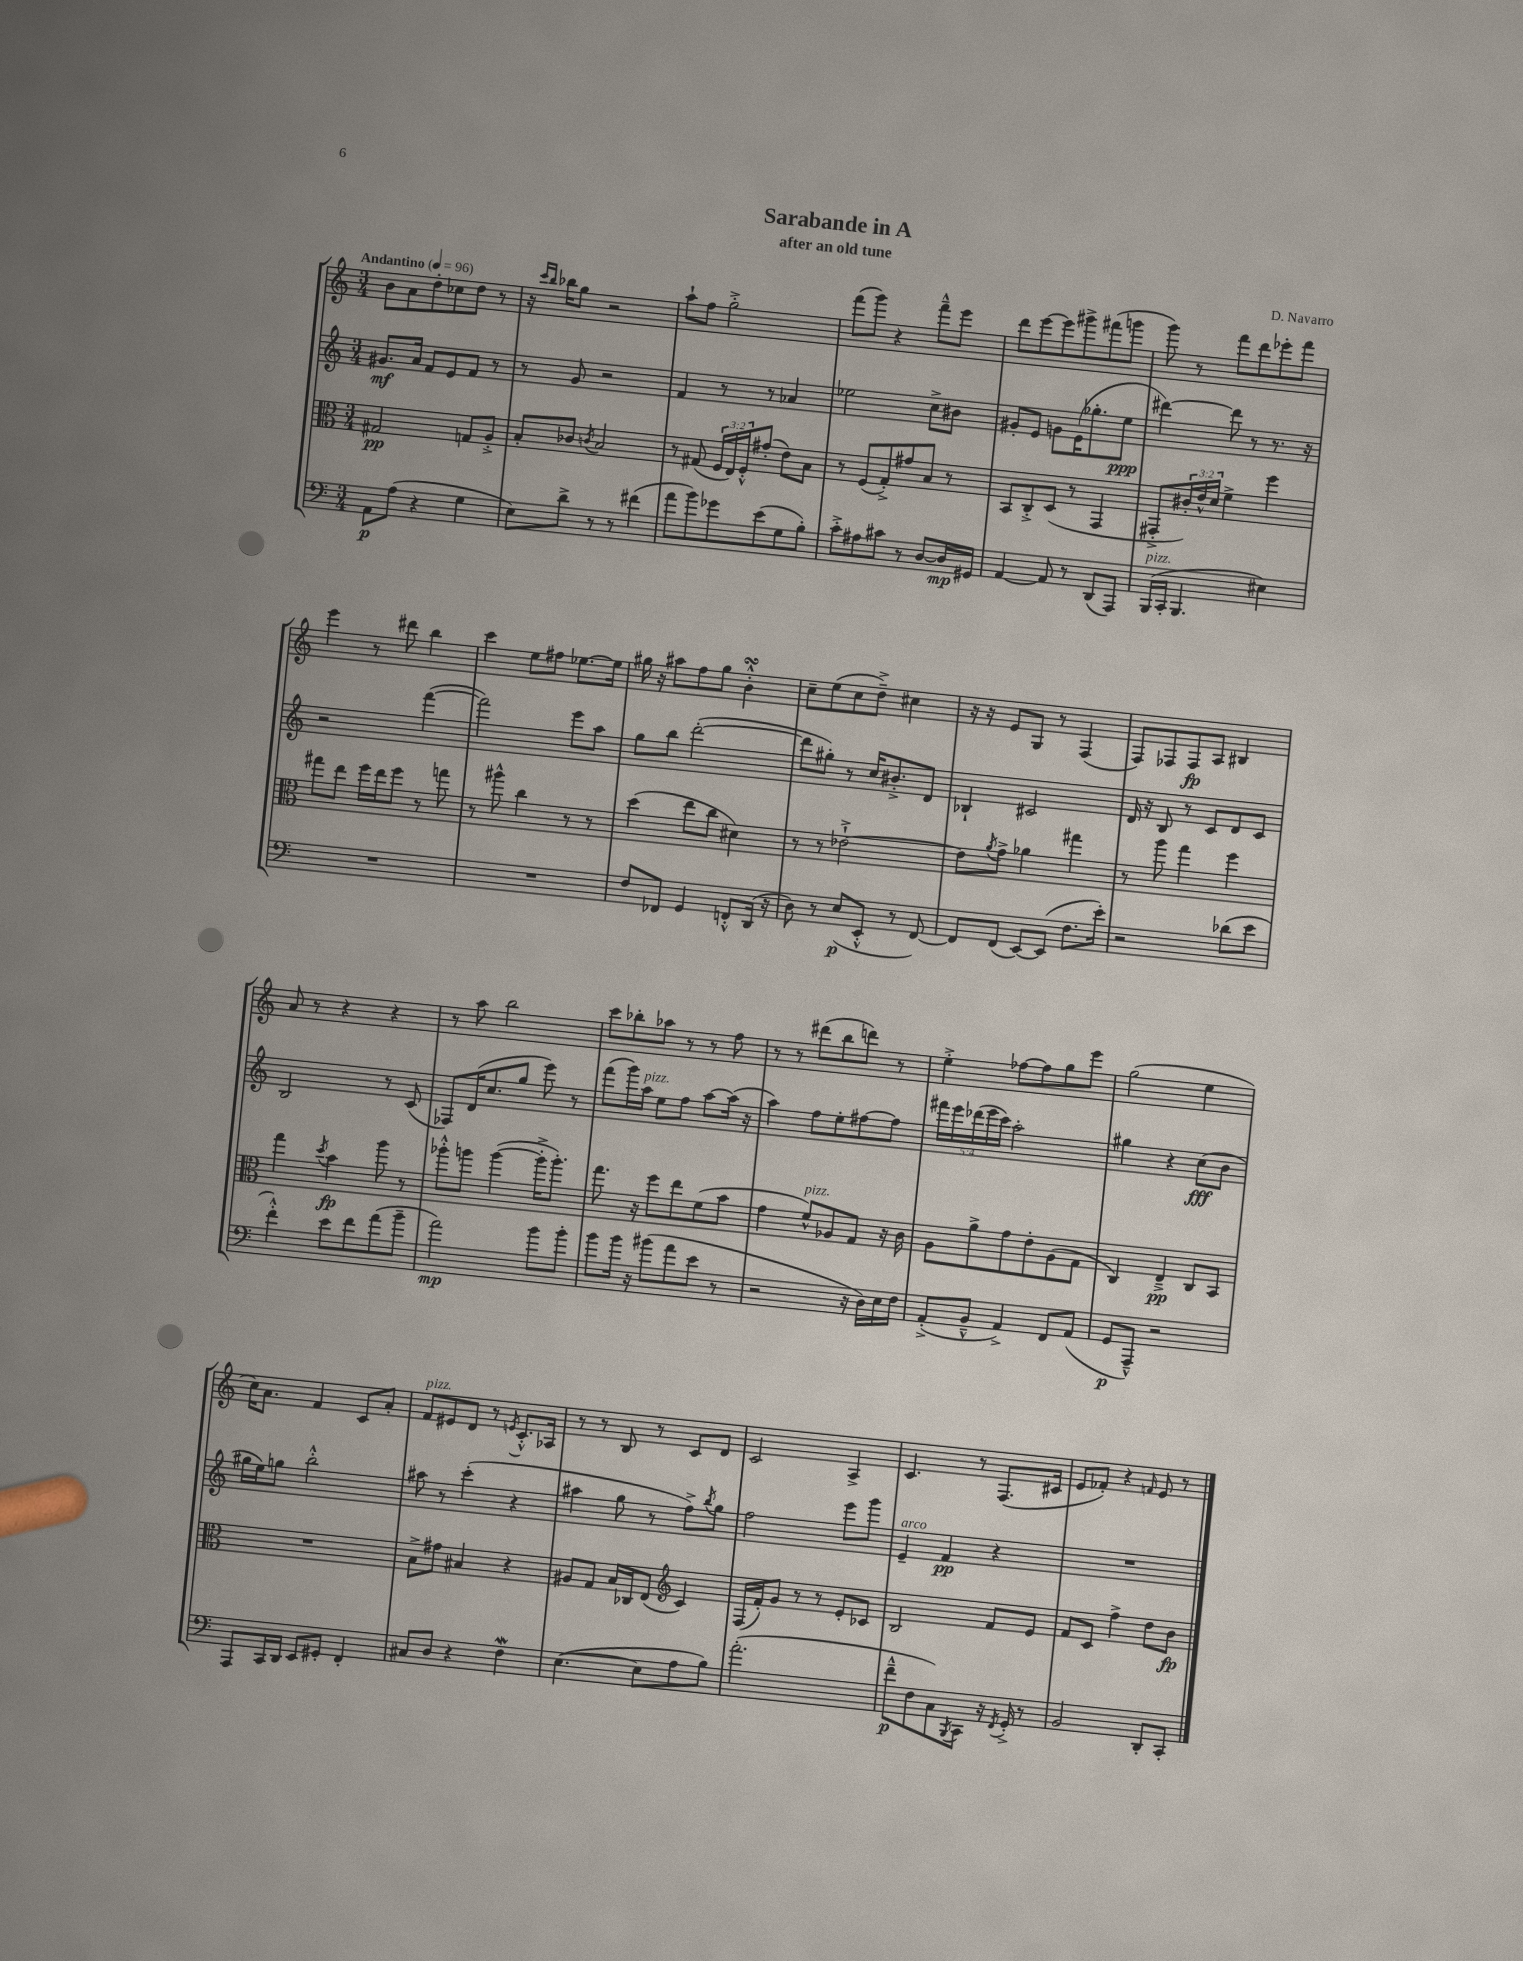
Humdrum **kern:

**kern	**dynam	**kern	**dynam	**kern	**dynam	**kern	**dynam
*part4	*part4	*part3	*part3	*part2	*part2	*part1	*part1
*staff4	*staff4	*staff3	*staff3	*staff2	*staff2	*staff1	*staff1
*clefF4	*	*clefC3	*	*clefG2	*	*clefG2	*
*k[]	*	*k[]	*	*k[]	*	*k[]	*
*M3/4	*	*M3/4	*	*M3/4	*	*M3/4	*
*MM96	*	*MM96	*	*MM96	*	*MM96	*
=1	=1	=1	=1	=1	=1	=1	=1
!	!	!	!	!	!	!LO:TX:a:B:t=Andantino	!
8AA\L	p	2G#X/	pp	8.g#X/L	mf	8b\L	.
(8A\J	.	.	.	.	.	8a\	.
.	.	.	.	16a/Jk	.	.	.
4r	.	.	.	8f/L	.	8dd'\	.
.	.	.	.	8e/	.	8cc-X\	.
4G\	.	8Gn/L	.	8f/J	.	8dd\J	.
.	.	8A'^/J	.	8r	.	8r	.
=2	=2	=2	=2	=2	=2	=2	=2
8E\L)	.	8B'/L	.	8r	.	16r	.
.	.	.	.	.	.	16qqccc/LL	.
.	.	.	.	.	.	16qqbb/JJ	.
.	.	.	.	.	.	16bb-X\KL	.
8d^\J	.	8c-X/J	.	8g/	.	8gg\J	.
.	.	8qcn/	.	.	.	.	.
8r	.	2B/	.	2r	.	2r	.
8r	.	.	.	.	.	.	.
(4f#X\	.	.	.	.	.	.	.
=3	=3	=3	=3	=3	=3	=3	=3
8a\L	.	8r	.	4f/	.	8aa`\L	.
8b\)	.	(8G#X/	.	.	.	8ff\J	.
8g-X\	.	24F/LL	.	8r	.	2gg'^\	.
.	.	24E/)	.	.	.	.	.
.	.	24F'^^/J	.	.	.	.	.
(8e\	.	(8g#X'/J	.	8r	.	.	.
8G\	.	8e\L)	.	4a-X/	.	.	.
8B'\J)	.	8B\J	.	.	.	.	.
=4	=4	=4	=4	=4	=4	=4	=4
8c'^\L	.	8r	.	2ee-X\	.	(8fff\L	.
8A#X\	.	(8F/L	.	.	.	8ggg\J)	.
8c#X\J	.	8G'^/)	.	.	.	4r	.
8r	.	8g#X/	.	.	.	.	.
[8D/L	.	8B/J	.	8cc^\L	.	8fff~^^\L	.
16D/L]	mp	8r	.	8b#X\J	.	8eee\J	.
16GG#X/JJ	.	.	.	.	.	.	.
=5	=5	=5	=5	=5	=5	=5	=5
[4AA/	.	8BB/L	.	8g#X'/L	.	8ddd\L	.
.	.	8C'^/	.	8e/J	.	[8eee\	.
8AA/]	.	(8D/J	.	8gn\L	.	8eee\]	.
8r	.	8r	.	(16e\K	.	8ggg#X^\	.
.	.	.	.	8.gg-X'\	.	.	.
(8DD/L	.	4GG/	.	.	.	(8fff#X\	.
8AAA/J)	.	.	.	8ee\J	ppp	8gggn\J	.
=6	=6	=6	=6	=6	=6	=6	=6
!LO:TX:a:i:t=pizz.	!	!	!	!	!	!	!
(16BBB/LL	.	8GG#X'^/L	.	[4ddd#X\)	.	8ggg\)	.
16CC'/JJ	.	.	.	.	.	.	.
4.BBB/	.	24c#X'/L)	.	.	.	8r	.
.	.	24e^^/	.	.	.	.	.
.	.	24d/JJ	.	.	.	.	.
.	.	4f^\	.	8ddd#\]	.	8fff\L	.
.	.	.	.	8r	.	8ddd\	.
4E#X\)	.	4ff\	.	8.r	.	8eee-X'\	.
.	.	.	.	.	.	8fff\J	.
.	.	.	.	16r	.	.	.
!!LO:LB:g=z
=7	=7	=7	=7	=7	=7	=7	=7
2.r	.	8gg#X\L	.	2r	.	4eee\	.
.	.	8ee\J	.	.	.	.	.
.	.	16ff\LL	.	.	.	8r	.
.	.	16ee\J	.	.	.	.	.
.	.	8ff\J	.	.	.	8ddd#X\	.
.	.	8r	.	([4fff\	.	4bb\	.
.	.	8ggn\	.	.	.	.	.
=8	=8	=8	=8	=8	=8	=8	=8
2.r	.	8r	.	2fff\])	.	4ccc\	.
.	.	8aa#X^^\	.	.	.	.	.
.	.	4cc\	.	.	.	8ee\L	.
.	.	.	.	.	.	8ff#X\J	.
.	.	8r	.	8eee\L	.	[8.ee-X\L	.
.	.	8r	.	8aa\J	.	.	.
.	.	.	.	.	.	16ee-\Jk]	.
=9	=9	=9	=9	=9	=9	=9	=9
8F/L	.	(4dd\	.	8gg\L	.	16gg#X\	.
.	.	.	.	.	.	16r	.
8FF-X/J	.	.	.	8bb\J	.	8aa#X\L	.
4GG/	.	8ee\L	.	([2ddd'\	.	8ff\	.
.	.	8cc\J	.	.	.	8gg#\J	.
8FFn'^^/L	.	4d#X\)	.	.	.	4bsSsS'^^\	.
(16DD/Jk	.	.	.	.	.	.	.
16r	.	.	.	.	.	.	.
=10	=10	=10	=10	=10	=10	=10	=10
8D\)	.	8r	.	8ddd\L]	.	8cc~\L	.
8r	.	8r	.	8gg#X'\J)	.	(8ee\	.
(8E/L	p	[2e-X`^\	.	8r	.	8cc\	.
8EE'^^/J	.	.	.	16cc/KL	.	8dd~^\J)	.
.	.	.	.	8.b#X'^/	.	.	.
8r	.	.	.	.	.	4cc#X\	.
[8FF/)	.	.	.	8d/J	.	.	.
=11	=11	=11	=11	=11	=11	=11	=11
8FF/L]	.	8e-\L]	.	4B-X`/	.	16r	.
.	.	.	.	.	.	16r	.
.	.	8qa/	.	.	.	.	.
(8FF/J	.	8g^\J	.	.	.	8e/L	.
[8EE/L)	.	4a-X\	.	2c#X/	.	8G/J	.
(8EE/J]	.	.	.	.	.	8r	.
8.F\L	.	4gg#X\	.	.	.	(4F/	.
16e'\Jk)	.	.	.	.	.	.	.
=12	=12	=12	=12	=12	=12	=12	=12
2r	.	8r	.	16d/	.	8F/L)	.
.	.	.	.	16r	.	.	.
.	.	8aa\	.	8B/	.	8F-X/	.
.	.	4gg\	.	8r	.	8F-/	fp
.	.	.	.	8c/L	.	8A/J	.
(8d-X\L	.	4ff\	.	8d/	.	4B#X/	.
8e\J	.	.	.	8c/J	.	.	.
!!LO:LB:g=z
=13	=13	=13	=13	=13	=13	=13	=13
4f'^^\)	.	4gg\	.	2B/	.	8a/	.
.	.	.	.	.	.	8r	.
.	.	8qdd/	.	.	.	.	.
8e\L	.	4b\	fp	.	.	4r	.
8f\	.	.	.	.	.	.	.
(8a\	.	8aa\	.	8r	.	4r	.
8b~\J	.	8r	.	(8c/	.	.	.
=14	=14	=14	=14	=14	=14	=14	=14
2a\)	mp	8aa-X'^^\L	.	8F-X/L)	.	8r	.
.	.	8aan\J	.	(16d/K	.	8aa\	.
.	.	.	.	8.cc/	.	.	.
.	.	([4aa\	.	.	.	2bb\	.
.	.	.	.	8gg/J	.	.	.
8b\L	.	16aa'^\KL]	.	8eee\)	.	.	.
.	.	8.aa'\J)	.	.	.	.	.
8b'\J	.	.	.	8r	.	.	.
=15	=15	=15	=15	=15	=15	=15	=15
8b\L	.	8.gg\	.	(8fff\L	.	8ccc\L	.
16b\Jk	.	.	.	16ggg\L)	.	8bb-X'\	.
!	!	!	!	!LO:TX:a:i:t=pizz.	!	!	!
16r	.	16r	.	16aa\JJ	.	.	.
(8b#X\L	.	8ff\L	.	8ee\L	.	8aa-X\J	.
8a\	.	8ee\	.	8ff\J	.	8r	.
8e\J	.	(8f\	.	[8aa\L	.	8r	.
8r	.	8b\J	.	(16aa\Jk]	.	8ff\	.
.	.	.	.	16r	.	.	.
=16	=16	=16	=16	=16	=16	=16	=16
2r	.	4g\	.	4aa\)	.	8r	.
.	.	.	.	.	.	8r	.
!	!	!LO:TX:a:i:t=pizz.	!	!	!	!	!
.	.	8f^^/L)	.	8ff\L	.	(8ddd#X\L	.
.	.	8A-X/	.	8ee'\	.	8bb\	.
16r	.	8G/J	.	[8ff#X\	.	8dddn\J)	.
16D\LL)	.	.	.	.	.	.	.
16E\	.	16r	.	8ff#\J]	.	8r	.
16F\JJ	.	16c\	.	.	.	.	.
=17	=17	=17	=17	=17	=17	=17	=17
(8AA'^/L	.	8A\L	.	20fff#X\LL	.	4ee'^\	.
.	.	.	.	20eee\	.	.	.
.	.	.	.	(20ddd-X\	.	.	.
8BB~^^/J	.	8a^\	.	.	.	.	.
.	.	.	.	20eee\	.	.	.
.	.	.	.	20ccc\JJ)	.	.	.
4AA^/)	.	8g\	.	2aa'\	.	[8ff-X\L	.
.	.	8e'\	.	.	.	8ff-\]	.
8FF/L	.	(8A\	.	.	.	8gg\	.
(8AA/J	.	8G\J	.	.	.	8eee\J	.
=18	=18	=18	=18	=18	=18	=18	=18
8GG/L	p	4C/)	.	4gg#X\	.	(2gg\	.
8AAA~^^/J)	.	.	.	.	.	.	.
2r	.	4E~^/	pp	4r	.	.	.
.	.	8C/L	.	(8cc\L	fff	4ee\	.
.	.	8BB/J	.	8b\J	.	.	.
!!LO:LB:g=z
=19	=19	=19	=19	=19	=19	=19	=19
8AAA/L	.	2.r	.	16gg#X\LL	.	16cc\KL)	.
.	.	.	.	16ee\J)	.	8.a\J	.
16CC/L	.	.	.	8ggn\J	.	.	.
16DD/JJ	.	.	.	.	.	.	.
8EE/L	.	.	.	2bb'^^\	.	4f/	.
8GG#X'/J	.	.	.	.	.	.	.
4FF'/	.	.	.	.	.	8c/L	.
.	.	.	.	.	.	8a'/J	.
=20	=20	=20	=20	=20	=20	=20	=20
!	!	!	!	!	!	!LO:TX:a:i:t=pizz.	!
8C#X/L	.	8B^\L	.	8aa#X\	.	8f/L	.
8D/J	.	8g#X\J	.	8r	.	8e#X/	.
4r	.	4B#X/	.	(4ccc'\	.	8d/J	.
.	.	.	.	.	.	8r	.
.	.	.	.	.	.	8qen/	.
4Fw\	.	4r	.	4r	.	8.c'^^/L	.
.	.	.	.	.	.	16A-X/Jk	.
=21	=21	=21	=21	=21	=21	=21	=21
([4.E\	.	8A#X/L	.	4aa#X\	.	8r	.
.	.	8G/J	.	.	.	8r	.
.	.	16B/LL	.	8gg\	.	8B/	.
.	.	16C-X/J	.	.	.	.	.
8E\L]	.	(8E/J	.	8r	.	8r	.
*	*	*clefG2	*	*	*	*	*
8A\	.	4c/)	.	8ff^\L)	.	8c/L	.
.	.	.	.	8qbb/	.	.	.
8B\J)	.	.	.	8gg\J	.	8d/J	.
=22	=22	=22	=22	=22	=22	=22	=22
(2.a'\	.	(16F/LL	.	2ff\	.	2c/	.
.	.	16f'/J)	.	.	.	.	.
.	.	8g/J	.	.	.	.	.
.	.	8r	.	.	.	.	.
.	.	8r	.	.	.	.	.
.	.	8e'/L	.	8eee\L	.	4A^/	.
.	.	8c-X/J	.	8ggg\J	.	.	.
=23	=23	=23	=23	=23	=23	=23	=23
!	!	!	!	!LO:TX:a:i:t=arco	!	!	!
8f~^^\L	p	2B/	.	4e~/	.	4.c/	.
8F\	.	.	.	.	.	.	.
8C\)	.	.	.	4f/	pp	.	.
8qBBB/	.	.	.	.	.	.	.
8CC\J	.	.	.	.	.	8r	.
16r	.	8f/L	.	4r	.	(8.F/L	.
8qFF/	.	.	.	.	.	.	.
16GG'^/	.	.	.	.	.	.	.
8r	.	8e/J	.	.	.	.	.
.	.	.	.	.	.	16c#X/Jk	.
=24	=24	=24	=24	=24	=24	=24	=24
2BB/	.	8f/L	.	2.r	.	8e/L	.
.	.	8c/J	.	.	.	8f-X'/J)	.
.	.	4ff^\	.	.	.	4r	.
.	.	.	.	.	.	16qqfn/	.
8DD'/L	.	8dd\L	.	.	.	8e/	.
8CC'/J	.	8b\J	fp	.	.	8r	.
==	==	==	==	==	==	==	==
*-	*-	*-	*-	*-	*-	*-	*-
